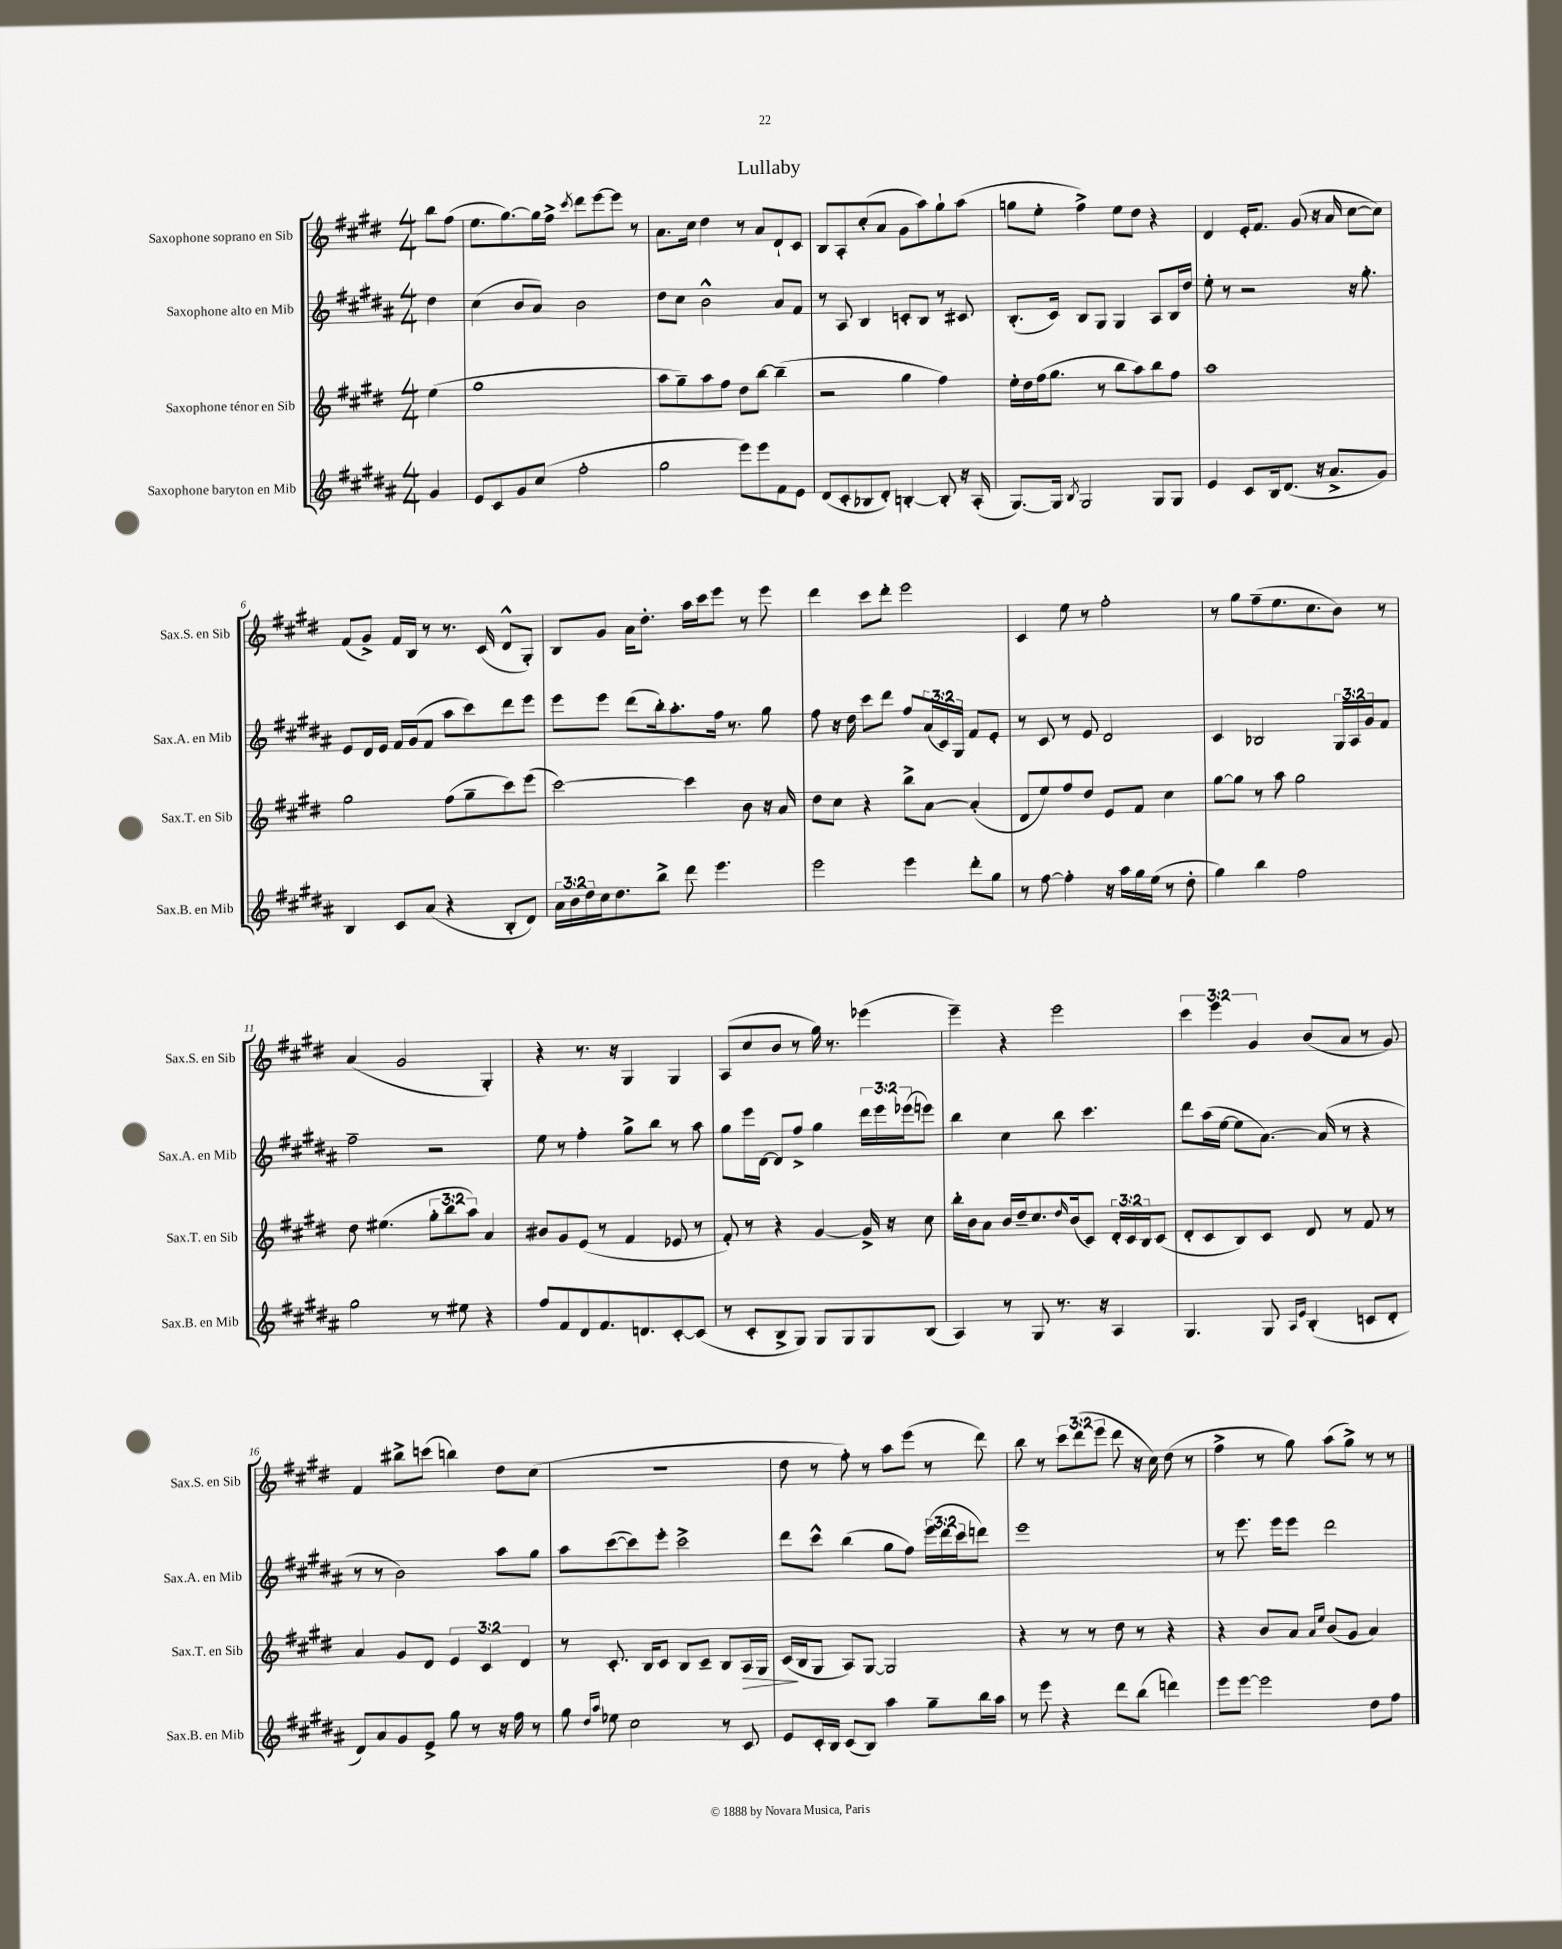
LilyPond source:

\header { title = "Lullaby" }
<<
\new StaffGroup <<
\new Staff = "s0" \with { instrumentName = "Saxophone soprano en Sib" shortInstrumentName = "Sax.S. en Sib" } {
    \clef treble \key e \major \numericTimeSignature \time 4/4 \override Staff.TupletNumber.text = #tuplet-number::calc-fraction-text \partial 4
    b''8 fis''8( |
    e''8. gis''8.~) gis''16 fis''16-> \acciaccatura { cis'''8 } dis'''8 e'''8~ e'''8 r8 |
    a'8. cis''16 dis''4 r8 a'8 dis'8-! cis'8 |
    b8 a8-. cis''8-.( a'8 gis'8 a''8) gis''8-! a''8( |
    g''8 e''8-. fis''4->) e''8 dis''8 r4 |
    dis'4 e'16-. fis'8. gis'8( r16 a'16 cis''8~ cis''8) |
    fis'8( gis'8->) fis'16 b16 r8 r8. cis'16( dis'8-^ gis8-.) |
    b8 gis'8 a'16 dis''8.-. a''16 cis'''16 e'''8 r8 e'''8 |
    dis'''4 cis'''8 dis'''8-. e'''2 |
    cis'4 e''8 r8 fis''2-. |
    r8 gis''8 fis''8--( e''8. cis''8. b'8) r8 |
    a'4( gis'2 gis4-.) |
    r4 r8. r16 gis4 gis4 |
    a8( cis''8 b'8 r8 gis''16) r8. ees'''4( |
    e'''4--) r4 e'''2 |
    \tuplet 3/2 { cis'''4 e'''4 gis'4 } b'8( a'8 r8 gis'8) |
    fis'4 bis''8-> c'''8( b''4) dis''8 cis''8( |
    R1 |
    dis''8 r8 fis''8-.) r8 a''8 e'''8( r8 dis'''8) |
    b''8 r8 \tuplet 3/2 { cis'''8 dis'''8( e'''8 } dis'''8 r16 cis''16) dis''8( r8 |
    fis''4-> r8 gis''8) a''8( gis''8->) r8 r8 \bar "|." |
}
\new Staff = "s1" \with { instrumentName = "Saxophone alto en Mib" shortInstrumentName = "Sax.A. en Mib" } {
    \clef treble \key b \major \numericTimeSignature \time 4/4 \override Staff.TupletNumber.text = #tuplet-number::calc-fraction-text \partial 4
    dis''4 |
    cis''4( b'8 ais'8) b'2 |
    dis''8 cis''8 b'2-^ ais'8 fis'8 |
    r8 ais8 b4 c'8-. b8 r8 cis'8 |
    b8.-.( cis'16) b8 gis8 gis4 ais8 b16 dis''16 |
    e''8-. r8 r2 r16 gis''8.-. |
    e'8 dis'16 e'16 fis'16 gis'16( fis'8 ais''8 cis'''8) dis'''8 e'''8 |
    e'''8 e'''8 dis'''8( b''16-.) ais''8.-. fis''16 r8. gis''8 |
    fis''8 r16 dis''16 cis'''8 dis'''8 fis''8 \tuplet 3/2 { ais'16( cis'16) gis16 } fis'8 e'8-. |
    r8 cis'8 r8 e'8 dis'2 |
    cis'4 bes2 \tuplet 3/2 { gis16 ais16 gis'16 } fis'8 |
    fis''2-- r2 |
    e''8 r8 fis''4-. gis''8-> b''8 r8 ais''8 |
    gis''8 e'''16 dis'16~ dis'8 fis''8-> gis''4 \tuplet 3/2 { dis'''16 e'''16 ees'''16( } e'''8) |
    b''4 cis''4 b''8 cis'''4. |
    dis'''8 ais''16( e''16~ e''8 ais'8.~) ais'16( r8 r4 |
    r8 r8 b'2) ais''8 gis''8 |
    ais''8 cis'''8~( cis'''8) e'''8-. cis'''2-> |
    dis'''8 cis'''8-^ b''4( gis''8 fis''8) \tuplet 3/2 { e'''16( dis'''16 cis'''16 } d'''8) |
    e'''1 |
    r8 e'''8. e'''16 e'''8 dis'''2 \bar "|." |
}
\new Staff = "s2" \with { instrumentName = "Saxophone ténor en Sib" shortInstrumentName = "Sax.T. en Sib" } {
    \clef treble \key e \major \numericTimeSignature \time 4/4 \override Staff.TupletNumber.text = #tuplet-number::calc-fraction-text \partial 4
    e''4( |
    gis''1 |
    a''8 gis''8--) a''8 fis''8 dis''8 b''8~ b''4--( |
    r2 gis''4 fis''4) |
    e''16-. dis''16 fis''16( gis''8. r8 b''8 a''8) b''8 fis''8 |
    a''1 |
    gis''2 fis''8( gis''8-- cis'''8) e'''8( |
    cis'''2~) cis'''4 b'8 r16 a'16 |
    dis''8 cis''8 r4 b''8-> a'8~ a'4-.( |
    dis'8 e''8) fis''8 dis''8 e'8 fis'8 cis''4 |
    gis''8~ gis''8 r8 a''8 gis''2 |
    dis''8 eis''4.( \tuplet 3/2 { gis''8-. b''8 a''8) } a'4 |
    bis'8 gis'8 e'8( r8 fis'4 ees'8 r8 |
    fis'8-.) r8 r4 gis'4~ gis'16-> r16 cis''8 |
    b''16-. b'16 a'8 b'16 dis''16-- cis''8. \grace { dis''16 } b'16( cis'8) \tuplet 3/2 { dis'16-. cis'16 b16 } cis'8( |
    dis'8-. cis'8 b8) cis'8 dis'8 r8 fis'8 r8 |
    a'4 gis'8 dis'8 \tuplet 3/2 { e'4 cis'4 dis'4 } |
    r8 cis'8.-. b16 cis'8 b8 cis'8-- b8 a16\> gis16 |
    cis'16\!( b16 gis8 a8) gis8~ gis2 |
    r4 r8 r8 dis''8 r8 r4 |
    r4 b'8 a'8 \grace { a'16 e''16 } b'8( gis'8 a'4) \bar "|." |
}
\new Staff = "s3" \with { instrumentName = "Saxophone baryton en Mib" shortInstrumentName = "Sax.B. en Mib" } {
    \clef treble \key b \major \numericTimeSignature \time 4/4 \override Staff.TupletNumber.text = #tuplet-number::calc-fraction-text \partial 4
    gis'4 |
    e'8 cis'8 gis'8 cis''8( fis''2-. |
    gis''2 e'''8) e'''8 fis'8 e'8 |
    dis'8( cis'8-. bes8 dis'8-.) b4~-. b8-. r16 ais16-.( |
    gis8.~) gis16 \acciaccatura { b8 } gis2 gis8 gis8 |
    e'4 cis'8 b16 dis'8.( r16 ais'8.-> gis'8) |
    b4 cis'8 ais'8( r4 b8-. dis'8) |
    \tuplet 3/2 { ais'16 b'16 dis''16 } cis''16 dis''8. b''8-> dis'''8 e'''4. |
    e'''2 e'''4 dis'''8-. gis''8 |
    r8 fis''8~ fis''4-. r16 ais''16 gis''16 e''16( r8 dis''8-. |
    gis''4) b''4 fis''2 |
    gis''2 r8 eis''8 r4 |
    fis''8 fis'8 dis'8 fis'8. d'8. cis'8~-. cis'8( |
    r8 cis'8-. b8-> gis8) gis8 gis8 gis8 b8( |
    ais4) r8 gis8 r8. r16 ais4 |
    gis4. gis8 \grace { ais16 e'16 } b4-.( c'8 dis'8-. |
    dis'8) ais'8 gis'8 e'8-> gis''8 r8 r16 fis''16 r8 |
    gis''8 \grace { dis''16 ais''16 } ees''8 cis''2 r8 cis'8 |
    e'8 cis'16-. b16 cis'8( b8) ais''4 gis''8-- b''16 ais''16 |
    r8 e'''8 r4 dis'''8 b''8( d'''4) |
    e'''8 e'''8~ e'''2 dis''8 fis''8 \bar "|." |
}
>>
>>
